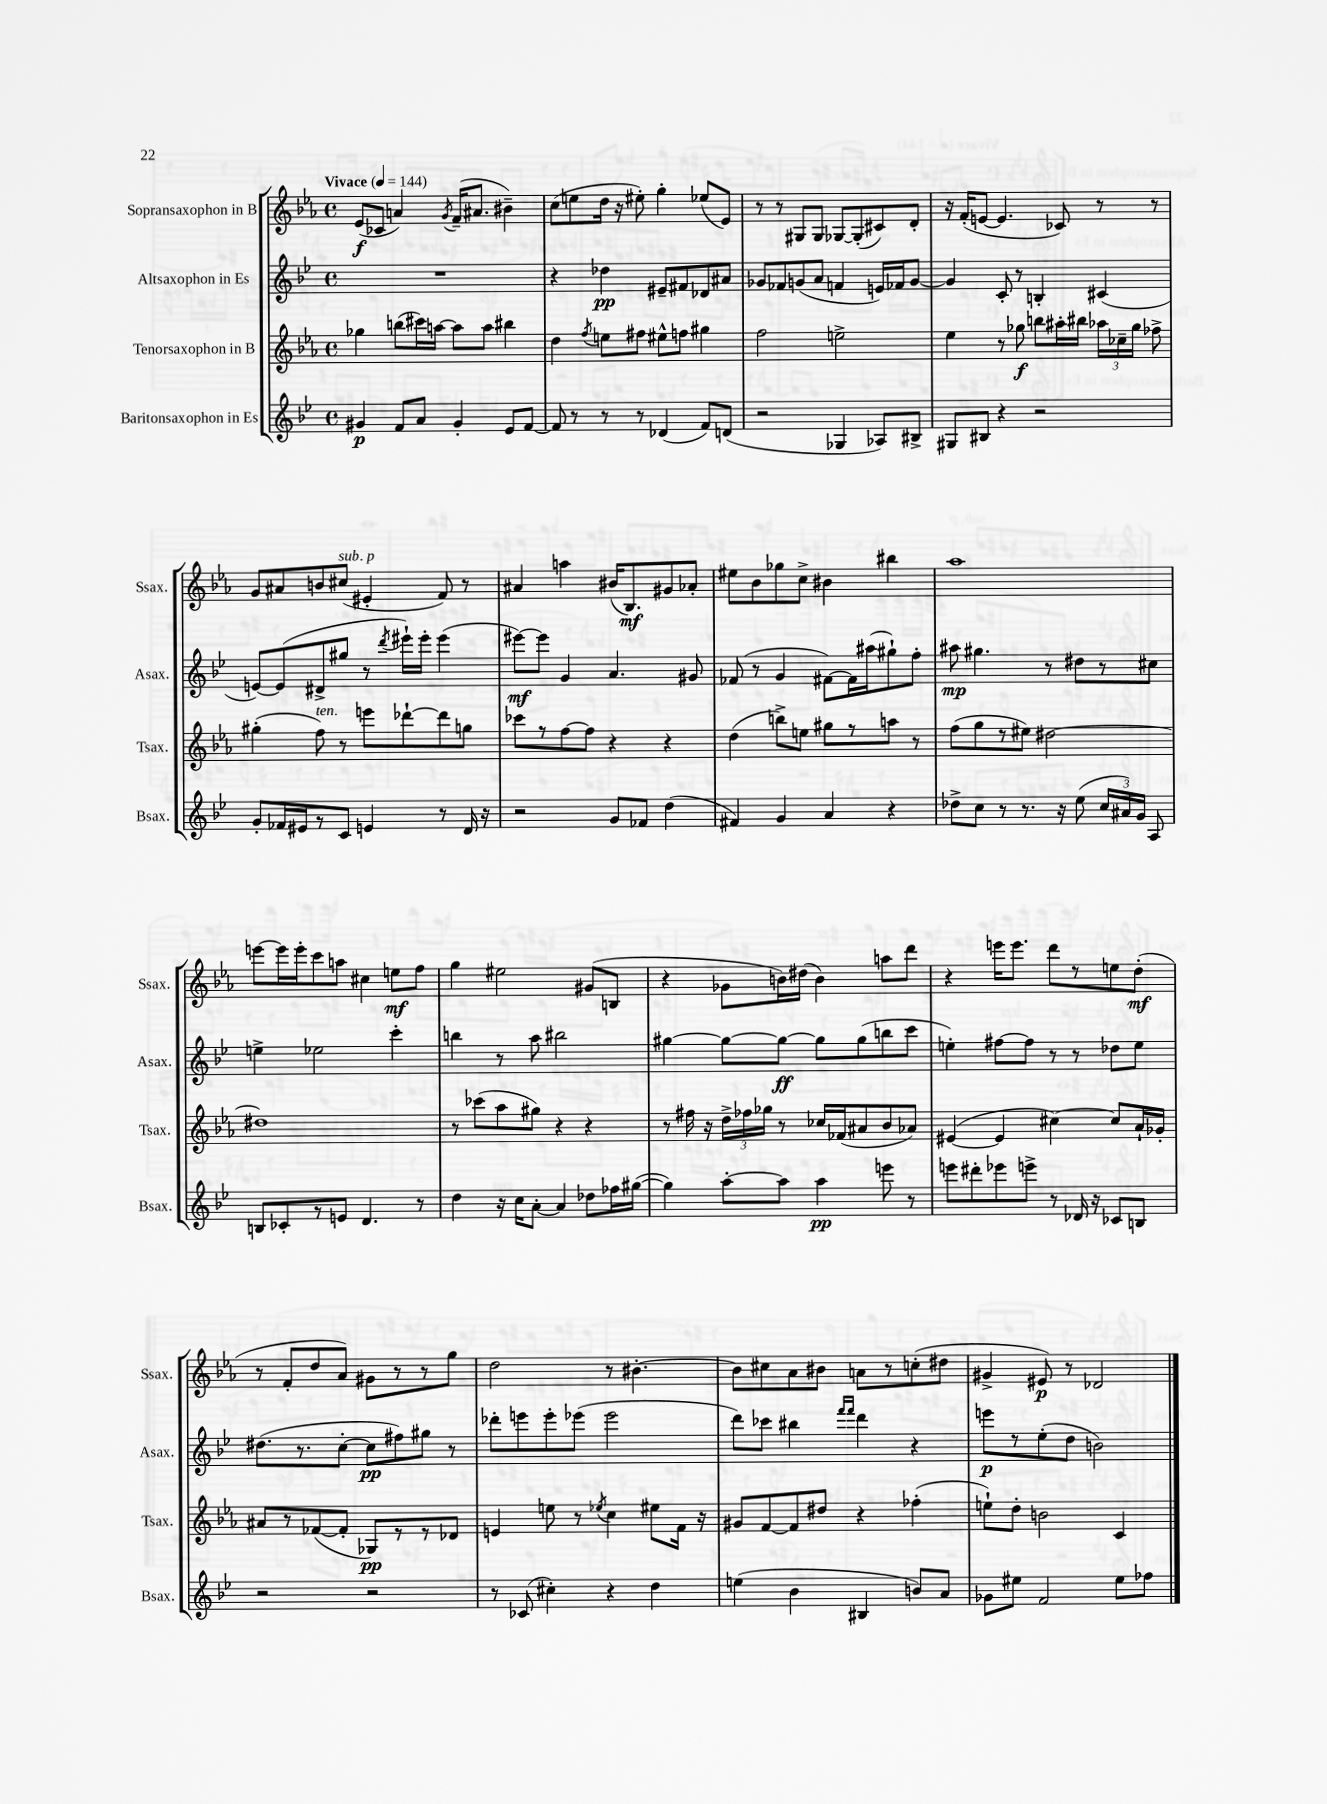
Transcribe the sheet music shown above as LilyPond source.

<<
\new StaffGroup <<
\new Staff = "s0" \with { instrumentName = "Sopransaxophon in B" shortInstrumentName = "Ssax." } {
    \clef treble \key ees \major \defaultTimeSignature \time 4/4 \tempo "Vivace" 4 = 144
    \autoBeamOff ees'8[\f( ces'8] a'4) \acciaccatura { g'8 } f'16[--( ais'8.] bis'4--) |
    c''8[( e''8 d''16] r16 eis''8-.) g''4-. ees''8[( ees'8]) |
    r8 r8 gis8[ gis8] ges8[~ ges8-.( cis'8) d'8]-. |
    r16 f'16[-.( e'8]~ e'4. ces'8) r8 r8 |
    g'8[ ais'8 b'8 cis''8]^\markup { \italic "sub. p" }( eis'4-. f'8) r8 |
    ais'4 a''4 bis'16[( bes8.\mf) gis'8 aes'8]-. |
    eis''8[ bes'8 ges''8 c''8]-> bis'4 bis''4 |
    aes''1 |
    e'''8[~ e'''16 e'''16-. c'''8 a''8] cis''4 e''8[\mf f''8] |
    g''4 eis''2 gis'8[( b8] |
    r4 ges'8[ b'16) dis''16]( b'4) a''8[ d'''8] |
    r4 e'''16[ e'''8.] d'''8[ r8 e''8 d''8]-.\mf( |
    r8 f'8[-. d''8 aes'8]) gis'8[ r8 r8 g''8] |
    d''2 r8 bis'4.~-. |
    bis'8[ cis''8 aes'8 bis'8] a'8[ r8 c''8-.( dis''8] |
    gis'4-> eis'8\p) r8 des'2 \bar "|." |
}
\new Staff = "s1" \with { instrumentName = "Altsaxophon in Es" shortInstrumentName = "Asax." } {
    \clef treble \key bes \major \defaultTimeSignature \time 4/4
    \autoBeamOff R1 |
    r4 des''4\pp eis'8[-- fis'8 des'8 ais'8] |
    ges'8[ fes'8 g'8( a'8] f'4 e'16[) fes'16 g'8]~ |
    g'4 c'8-. r8 b4-. cis'4( |
    e'8[~) e'8( dis'8-> gis''8] r8 \acciaccatura { d'''8 } eis'''16[-!) eis'''16]-. eis'''4( |
    eis'''8[~\mf) eis'''8] g'4 a'4. gis'8 |
    fes'8( r8 g'4 fis'8[~) fis'16 ais''16( gis''8-!) f''8]-. |
    ais''8\mp gis''4. r8 dis''8[ r8 cis''8] |
    e''4-> ees''2 c'''4-. |
    b''4 r8 a''8 bis''2 |
    gis''4~ gis''8[~ gis''8]~\ff gis''8[ gis''8( b''8 c'''8] |
    e''4-.) fis''8[~ fis''8] r8 r8 des''8[ e''8] |
    dis''8.[( r8. c''8]~-. c''8[\pp fis''8) gis''8] r8 |
    des'''8[-. e'''8 e'''8-. ees'''8]( ees'''2 |
    d'''8[) ces'''8] bis''4 \grace { f'''16[ f'''16] } d'''4 r4 |
    e'''8[\p r8 ees''8-.( d''8] b'2) \bar "|." |
}
\new Staff = "s2" \with { instrumentName = "Tenorsaxophon in B" shortInstrumentName = "Tsax." } {
    \clef treble \key ees \major \defaultTimeSignature \time 4/4
    \autoBeamOff ges''4 b''8[( cis'''16) a''16]~ a''8[ a''8] bis''4 |
    d''4 \acciaccatura { f''8 } e''8[ fis''8] eis''8[-^ f''8] gis''4 |
    f''2 e''2-> |
    ees''4 r8 ges''8\f b''8[ ais''16-. bis''16] \tuplet 3/2 { aes''16[ ces''16-- ges''16] } fes''8-> |
    gis''4-.( f''8^\markup { \italic "ten." }) r8 e'''8[ des'''8~-! des'''8 g''8] |
    ces'''8[ r8 f''8~ f''8] r4 r4 |
    d''4( b''8[->) e''8] gis''8[ r8 a''8] r8 |
    f''8[( g''8 r8 eis''8]) dis''2~ |
    dis''1 |
    r8 ces'''8[( aes''8 gis''8]) r4 r4 |
    r8 fis''16 r16 \tuplet 3/2 { d''16[-> fes''16 ges''16] } r8 ces''16[ fes'16( ais'8 bes'8 aes'8]) |
    eis'4~( eis'4 cis''4~) cis''8[ aes'16-! ges'16]-. |
    ais'8[ r8 fes'8~( fes'8]-. ges8[\pp) r8 r8 des'8] |
    e'4 e''8 r8 \acciaccatura { ees''8 } c''4 eis''8[ f'16] r16 |
    gis'8[ f'8~ f'8 dis''8] r4 fes''4-.( |
    e''8[-!) d''8]-. b'2 c'4 \bar "|." |
}
\new Staff = "s3" \with { instrumentName = "Baritonsaxophon in Es" shortInstrumentName = "Bsax." } {
    \clef treble \key bes \major \defaultTimeSignature \time 4/4
    \autoBeamOff gis'4\p f'8[ a'8] gis'4-. ees'8[ f'8]~ |
    f'8 r8 r8 r8 des'4( f'8[) d'8]( |
    r2 ges4 aes8[) bis8]-> |
    gis8[ bis8] r4 r2 |
    g'8[-. fes'16 eis'16 r8 c'8] e'4 r8 d'16 r16 |
    r2 g'8[ fes'8] d''4( |
    fis'4) g'4 a'4 r4 |
    des''8[-> c''8] r8 r8. r16 ees''8( \tuplet 3/2 { c''16[ ais'16) g'16] } a8 |
    b8[ ces'8-. r8 e'8] d'4. r8 |
    d''4 r16 c''16[ a'8]~-. a'4 des''8[ fes''16 gis''16]~( |
    gis''4) a''8[~-. a''8] a''4\pp e'''8 r8 |
    e'''8[ dis'''8-. ees'''8 e'''8]-> r8 des'16 r16 ces'8[ b8] |
    r2 r2 |
    r8 ces'8( cis''4-.) r4 d''4 |
    e''4( bes'4 bis4 b'8[) a'8] |
    ges'8[ eis''8] f'2 eis''8[ fes''8] \bar "|." |
}
>>
>>
\layout { \context { \Score \remove "Bar_number_engraver" } }
